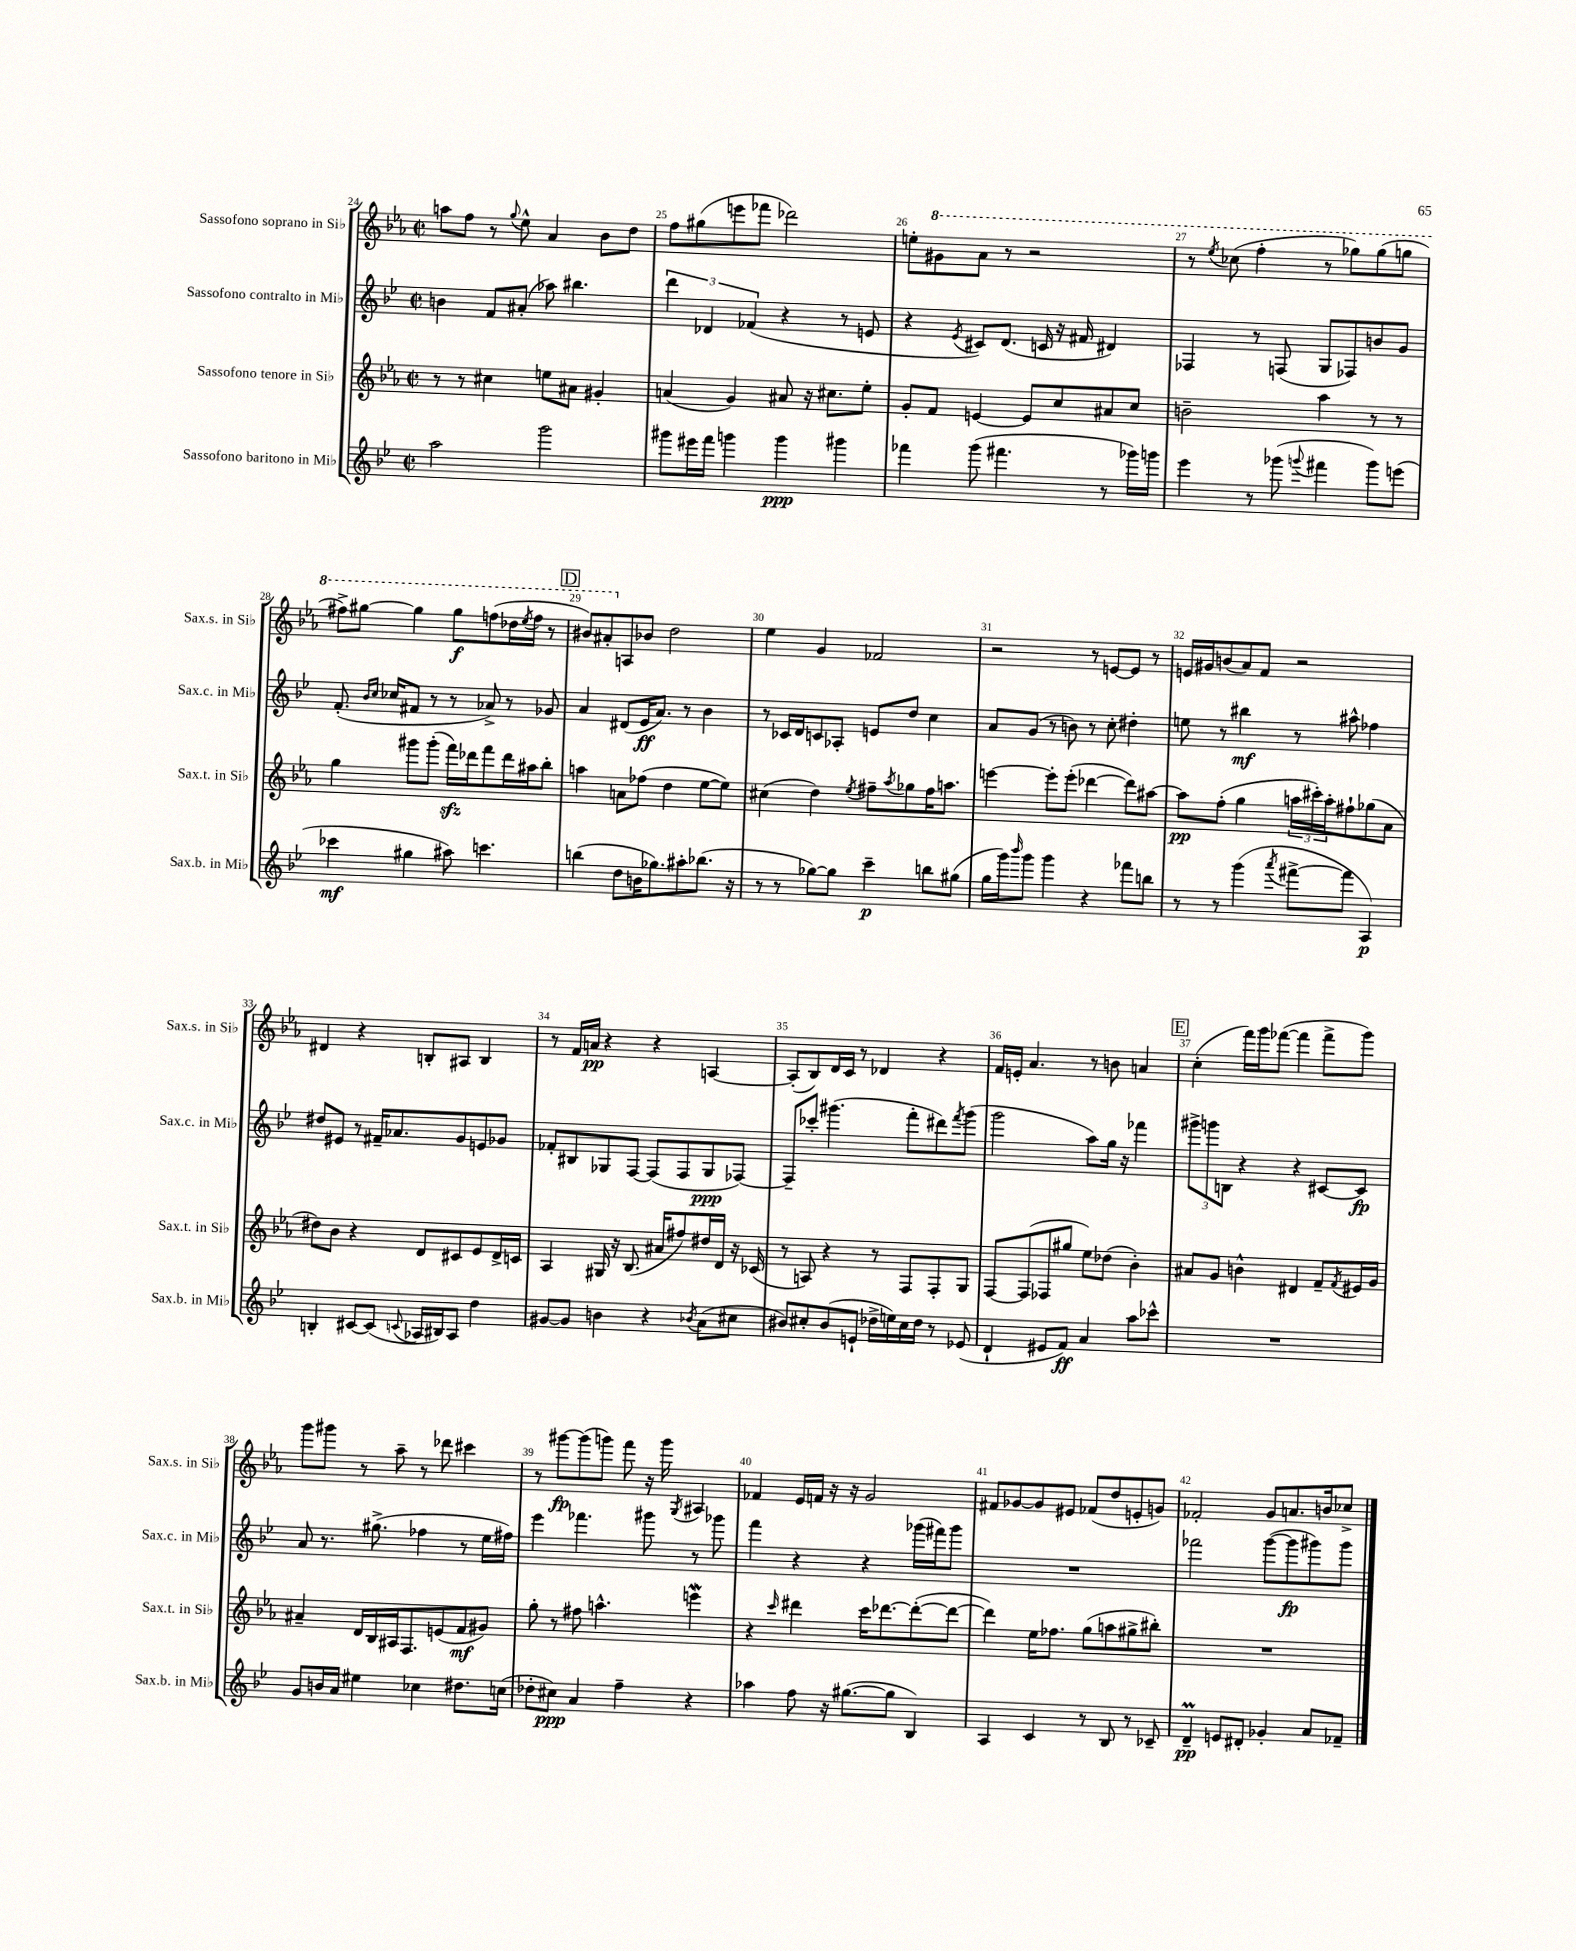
<<
\new StaffGroup <<
\new Staff = "s0" \with { instrumentName = "Sassofono soprano in Sib" shortInstrumentName = "Sax.s. in Sib" } {
    \clef treble \key ees \major \defaultTimeSignature \time 2/2
    a''8 f''8 r8 \appoggiatura { g''8 } ees''8-^ aes'4 bes'8 d''8 |
    f''8 gis''8( e'''8 fes'''8 des'''2) |
    e''8-. \ottava #1 gis''8 aes''8 r8 r2 |
    r8 \acciaccatura { ees'''8 } ces'''8( f'''4-. r8 ges'''8) ges'''8( g'''8 |
    fis'''8->) gis'''8~ gis'''4 gis'''8\f f'''8( des'''16 \acciaccatura { ees'''8 } f'''16 r8 |
    \mark \markup { \box "D" } bis''8) ais''8-. \ottava #0 a8 bes'!8 d''2 |
    ees''4 g'4 fes'2 |
    r2 r8 e'8~ e'8 r8 |
    e'16 gis'16 b'8( aes'8) f'8 r2 |
    dis'4 r4 b8-. ais8 b4 |
    r8 f'16 a'16\pp r4 r4 a4~ |
    a8-.( bes8) d'16 c'16 r8 des'4 r4 |
    f'16 e'16-. aes'4. r8 b'8 a'4 |
    \mark \markup { \box "E" } c''4-.( f'''16) g'''16 fes'''8~( fes'''4 fes'''8-> g'''8) |
    g'''8 gis'''8 r8 aes''8-- r8 des'''8 cis'''4 |
    r8 gis'''8~\fp gis'''8( g'''8) f'''8 r16 g'''16 \acciaccatura { g8 } ais4 |
    fes'4 ees'16 f'16 r16 r16 g'2 |
    fis'8 ges'8~ ges'8 eis'8 fes'8( d''8 e'8-. g'8) |
    fes'2-. g'8 a'8. b'16 ces''8-> \bar "|." |
}
\new Staff = "s1" \with { instrumentName = "Sassofono contralto in Mib" shortInstrumentName = "Sax.c. in Mib" } {
    \clef treble \key bes \major \defaultTimeSignature \time 2/2
    b'4 f'8 ais'8-.( aes''8) bis''4. |
    \tuplet 3/2 { d'''4 des'4 fes'4( } r4 r8 e'8 |
    r4 \acciaccatura { ees'8 } cis'8) d'8.( c'16 r16 fis'16 dis'4) |
    fes4 r8 f8( g8 fes8) b'8 g'8 |
    f'8.-.( \grace { bes'16 c''16 } ces''16 fis'8 r8 r8 aes'8->) r8 ges'8 |
    \mark \markup { \box "D" } a'4 dis'8( ees'16\ff a'8.) r8 bes'4 |
    r8 ces'16 d'16 c'8 aes8-. e'8 d''8 c''4 |
    a'8 g'8( r8 b'8) r8 c''8-. dis''4-. |
    e''8 r8 bis''4\mf r8 ais''8-^ fes''4 |
    dis''8 eis'8 r8 fis'16-- aes'8. g'8 e'8 ges'8 |
    fes'8-. bis8 ges8 f8~ f8( f8 ges8\ppp fes8~) |
    fes8-- ces'''8-. gis'''4.( f'''8-. dis'''8) \acciaccatura { f'''8 } gis'''8( |
    g'''2 a''8) g''16 r16 fes'''4 |
    \mark \markup { \box "E" } \tuplet 3/2 { gis'''8-> g'''8 b8 } r4 r4 cis'8~ cis'8\fp |
    a'8 r8. gis''8.->( fes''4 r8 ees''16 fis''16) |
    ees'''4 fes'''4. gis'''8 r8 ges'''8 |
    f'''4 r4 r4 ges'''16( fis'''16) ges'''8 |
    R1 |
    fes'''2 g'''8~( g'''8\fp gis'''8) gis'''8 \bar "|." |
}
\new Staff = "s2" \with { instrumentName = "Sassofono tenore in Sib" shortInstrumentName = "Sax.t. in Sib" } {
    \clef treble \key ees \major \defaultTimeSignature \time 2/2
    r8 r8 cis''4 e''8 ais'8 gis'4-. |
    a'4( g'4) ais'8 r16 cis''8. ees''8-. |
    g'8-. f'8 e'4~ e'8 c''8 ais'8 c''8 |
    b'2-- aes''4 r8 r8 |
    g''4 gis'''8 gis'''8-.( f'''16\sfz) des'''16 f'''8 des'''16 ais''16 bes''8-. |
    \mark \markup { \box "D" } a''4 a'8 fes''8( d''4 ees''8~ ees''8) |
    cis''4( d''4) \acciaccatura { ees''8 } fis''8-- \acciaccatura { aes''8 } ges''8 fis''16 a''8. |
    e'''4~ e'''8-. e'''8-.( des'''4~ des'''8) ais''8~ |
    ais''8\pp f''8-.( g''4 \tuplet 3/2 { a''16 cis'''16-.) a''16-. } fis''8-! ges''8( aes'8 |
    dis''8) bes'8 r4 d'8 cis'8 ees'8 d'16-> c'16 |
    aes4 gis16 r16 bes8.( ais'16 fis''8) dis''16 d'16 r16 ces'16( |
    r8 a8) r4 r8 f8 f8-. g8 |
    f8~ f8( fes8 gis''8 ees''8) des''8( bes'4-.) |
    \mark \markup { \box "E" } ais'8 g'8 b'4-^ dis'4 f'8-- \acciaccatura { f'8 } eis'16 g'16 |
    ais'4-- d'16 bes16 ais16 f8. e'8( f'8\mf gis'8) |
    g''8-. r8 fis''8 a''4.-^ e'''4\mordent |
    r4 \grace { c'''16 } dis'''4 c'''16 des'''8.~ des'''8~-.( des'''8~ |
    des'''4) ees''16 fes''8. g''8( a''8 gis''8-> bis''8-.) |
    R1 \bar "|." |
}
\new Staff = "s3" \with { instrumentName = "Sassofono baritono in Mib" shortInstrumentName = "Sax.b. in Mib" } {
    \clef treble \key bes \major \defaultTimeSignature \time 2/2
    a''2 g'''2 |
    gis'''8 eis'''16 f'''16 g'''4 g'''4\ppp gis'''4 |
    fes'''4 g'''8( fis'''4. r8 ges'''16) g'''16 |
    ees'''4 r8 ges'''8( \appoggiatura { g'''8 } fis'''4 g'''8) e'''8( |
    ces'''4\mf gis''4 ais''8) c'''4. |
    \mark \markup { \box "D" } b''4( d''8 b'16 ges''8.) ais''8-. bes''8.( r16 |
    r8 r8 ges''8~) ges''8 c'''4--\p b''8 gis''8( |
    g''16 g'''16) \grace { bes'''16 } g'''8 g'''4 r4 fes'''8 b''8 |
    r8 r8 g'''4( \acciaccatura { a'''8 } fis'''8~-> fis'''8 a4\p) |
    b4-. cis'8~ cis'8( \appoggiatura { c'8 } aes16 bis16) aes8 d''4 |
    gis'8~ gis'8 b'4 r4 \acciaccatura { bes'8 } a'8( cis''8 |
    bis'8) cis''8-. bis'8( e'8-! des''16-> e''16) cis''16 des''16 r8 ees'8( |
    d'4-! eis'8 f'8\ff) a'4 a''8 ces'''8-^ |
    \mark \markup { \box "E" } R1 |
    g'8 b'16 a'16 eis''4 ces''4 dis''8. c''16( |
    des''8-. cis''8\ppp) a'4 f''4-- r4 |
    aes''4 f''8 r16 gis''8.~( gis''8 bes4) |
    a4 c'4 r8 bes8 r8 ces'8-- |
    d'4--\prall\pp e'8 dis'8-. ges'4-. a'8 fes'8-- \bar "|." |
}
>>
>>
\layout { \context { \Score currentBarNumber = #24 \override BarNumber.break-visibility = ##(#f #t #t) barNumberVisibility = #all-bar-numbers-visible } }
